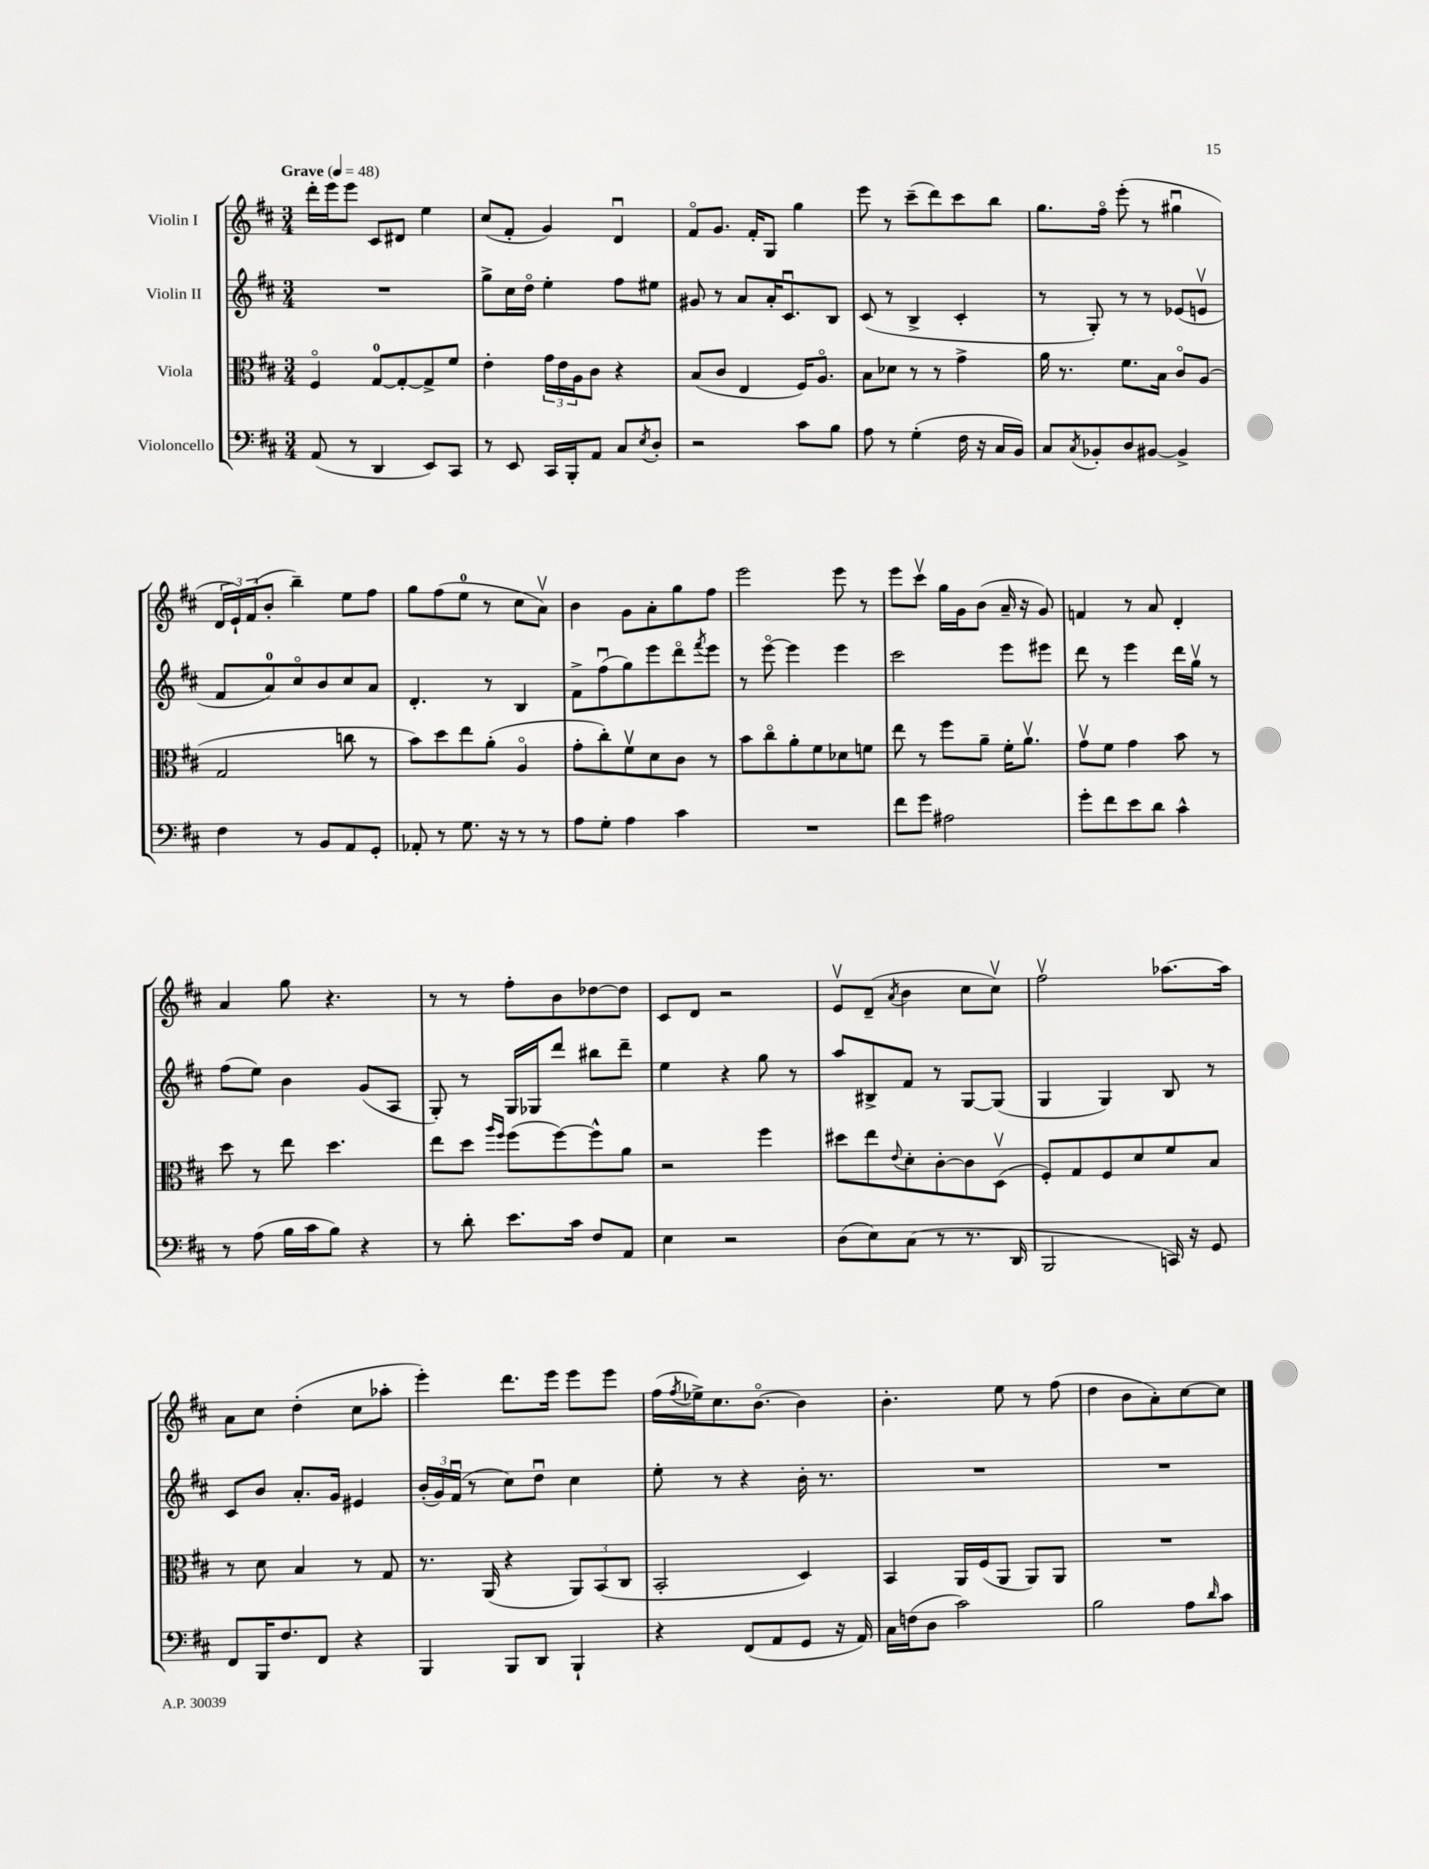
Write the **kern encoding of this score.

**kern	**kern	**kern	**kern
*staff4	*staff3	*staff2	*staff1
*clefF4	*clefC3	*clefG2	*clefG2
*k[f#c#]	*k[f#c#]	*k[f#c#]	*k[f#c#]
*M3/4	*M3/4	*M3/4	*M3/4
*MM48	*MM48	*MM48	*MM48
(8AA	4F#o	2.r	16ddd'
.	.	.	16eee
8r	.	.	8eee
4DD	[8G	.	8c#
.	8G'_	.	8d#
8EE)	8G^]	.	4ee
8CC#	8f#	.	.
=	=	=	=
8r	4e'	8gg^	(8cc#
8EE	.	16cc#	8f#'
.	.	16ddo	.
16CC#	24g	4ee'	4g)
.	24e	.	.
16BBB'	.	.	.
.	24A	.	.
8AA	8c#	.	.
8C#	4r	8ff#	4du
8qE	.	.	.
8D'	.	8ee#	.
=	=	=	=
2r	(8B	8g#	8f#o
.	8c#	8r	8.g
.	4E	8a	.
.	.	.	16f#'
.	.	16a'	8G
.	.	8.c#u	.
8c#	16F#)	.	4gg
.	8.Ao	.	.
8B	.	8B	.
=	=	=	=
8A	8B	(8c#	8eee
8r	8d-	8r	8r
(4G'	8r	4B^	(8ccc#~
.	8r	.	8ddd)
16F#	4g^	4c#'	8ccc#
16r	.	.	.
16C#	.	.	8bb
16BB)	.	.	.
=	=	=	=
8C#	16a	8r	8.gg
.	8.r	.	.
8qC#	.	.	.
8BB-'	.	8G')	.
.	.	.	16ff#o
8D	8.f#	8r	(8eee'
[8BB#	.	8r	8r
.	16B	.	.
4BB#^]	8c#o	(8e-	4gg#u
.	(8A	8ev	.
=	=	=	=
4F#	2G	8f#	24d
.	.	.	24e`)
.	.	.	(24f#
.	.	8a)	8b'
8r	.	8cc#o	4bb~)
8BB	.	8b	.
8AA	8cc	8cc#	8ee
8GG'	8r	8a	8ff#
=	=	=	=
8AA-'	8b)	4.d'	8gg
8r	8dd	.	(8ff#
8.G	8ee	.	8ee
.	(8a'	8r	8r
16r	.	.	.
8r	4Ao	4B	8cc#
8r	.	.	8av)
=	=	=	=
8A	8g'	8f#^	4b
8G'	8cc#')	(8ff#u	.
4A	8f#v	8gg)	8g
.	8d	8eee	8a'
4c#	8c#	8dddo	8gg
.	.	8qfff#	.
.	8r	8eee	8ff#
=	=	=	=
2.r	8b	8r	2eee
.	8cc#o	[8eeeo	.
.	8a'	4eee]	.
.	8f#	.	.
.	8d-	4eee	8eee
.	8f	.	8r
=	=	=	=
8f#	8ee	2ccc#	8eee
8g	8r	.	8ccc#v
2A#	8ff#	.	16gg
.	.	.	16g
.	8a~	.	(8b
.	16f#'	8eee	16a~
.	8.av	.	16r
.	.	8eee#	8g)
=	=	=	=
8g'	8gv	8ddd	4f
8f#	8f#	8r	.
8e	4g	4eee	8r
8d	.	.	8a
4c#^^	8b	16ddd	4d'
.	.	16ggv	.
.	8r	8r	.
=	=	=	=
8r	8dd	(8ff#	4a
(8A	8r	8ee)	.
16B	8ee	4b	8gg
16c#	.	.	.
8B)	4.dd	.	4.r
4r	.	(8g	.
.	.	8A	.
=	=	=	=
8r	8ee	8G')	8r
8d'	8dd	8r	8r
.	16qqaa	.	.
.	16qqff#	.	.
8.e	(8ff#	16G	8ff#'
.	.	16G-	.
.	[8ff#)	8ddd	8b
16c#	.	.	.
8F#	8ff#^^]	8bb#	[8dd-
8AA	8a	8ddd~	8dd-]
=	=	=	=
4E	2r	4ee	8c#
.	.	.	8d
2r	.	4r	2r
.	4ff#	8gg	.
.	.	8r	.
=	=	=	=
(8D	8dd#	8aa	8ev
8E)	8ee	8B#^	(8d~
.	8qqe	.	8qa
(8C#	8d'	8f#	4b
8r	[8c#'	8r	.
8.r	8c#]	[8G	8cc#
.	(8Dv	(8G]	8cc#v)
16DD	.	.	.
=	=	=	=
2BBB	8F#')	4G	2ff#v
.	8G	.	.
.	8F#	4G)	.
.	8d	.	.
16CC)	8f#	8B	[8.aa-
16r	.	.	.
8GG	8B	8r	.
.	.	.	16aa-]
=	=	=	=
8FF#	8r	8c#	8a
16BBB	8d	8b	8cc#
8.F#	.	.	.
.	4B	8.a'	(4dd'
8FF#	.	.	.
.	.	16g	.
4r	8r	4e#	8cc#
.	8G	.	8aa-'
=	=	=	=
4BBB	8.r	(24b'	4eee')
.	.	24g)	.
.	.	(24f#u	.
.	.	8r	.
.	(16AA	.	.
8BBB	4r	8cc#)	8.ddd
8DD	.	8ddu	.
.	.	.	16eee
4BBB`	12AA)	4cc#	8eee
.	(12BB	.	.
.	.	.	8eee
.	12C#	.	.
=	=	=	=
4r	2BB'	8ee'	(16ff#
.	.	.	8qff#
.	.	.	16ee-^)
.	.	8r	8.cc#
(8FF#	.	4r	.
.	.	.	[8.bo
8AA	.	.	.
8GG	4D)	16b'	4b]
.	.	8.r	.
16r	.	.	.
16AA)	.	.	.
=	=	=	=
16C#	4BB	2.r	4.b'
(16F	.	.	.
8D	.	.	.
2c#)	16AA	.	.
.	(16F#	.	.
.	8AA	.	8ee
.	8AA)	.	8r
.	8AA	.	(8ff#
=	=	=	=
2B	2.r	2.r	4dd
.	.	.	8b
.	.	.	8a')
8A	.	.	[8cc#
16qqd	.	.	.
8c#	.	.	8cc#]
==	==	==	==
*-	*-	*-	*-
